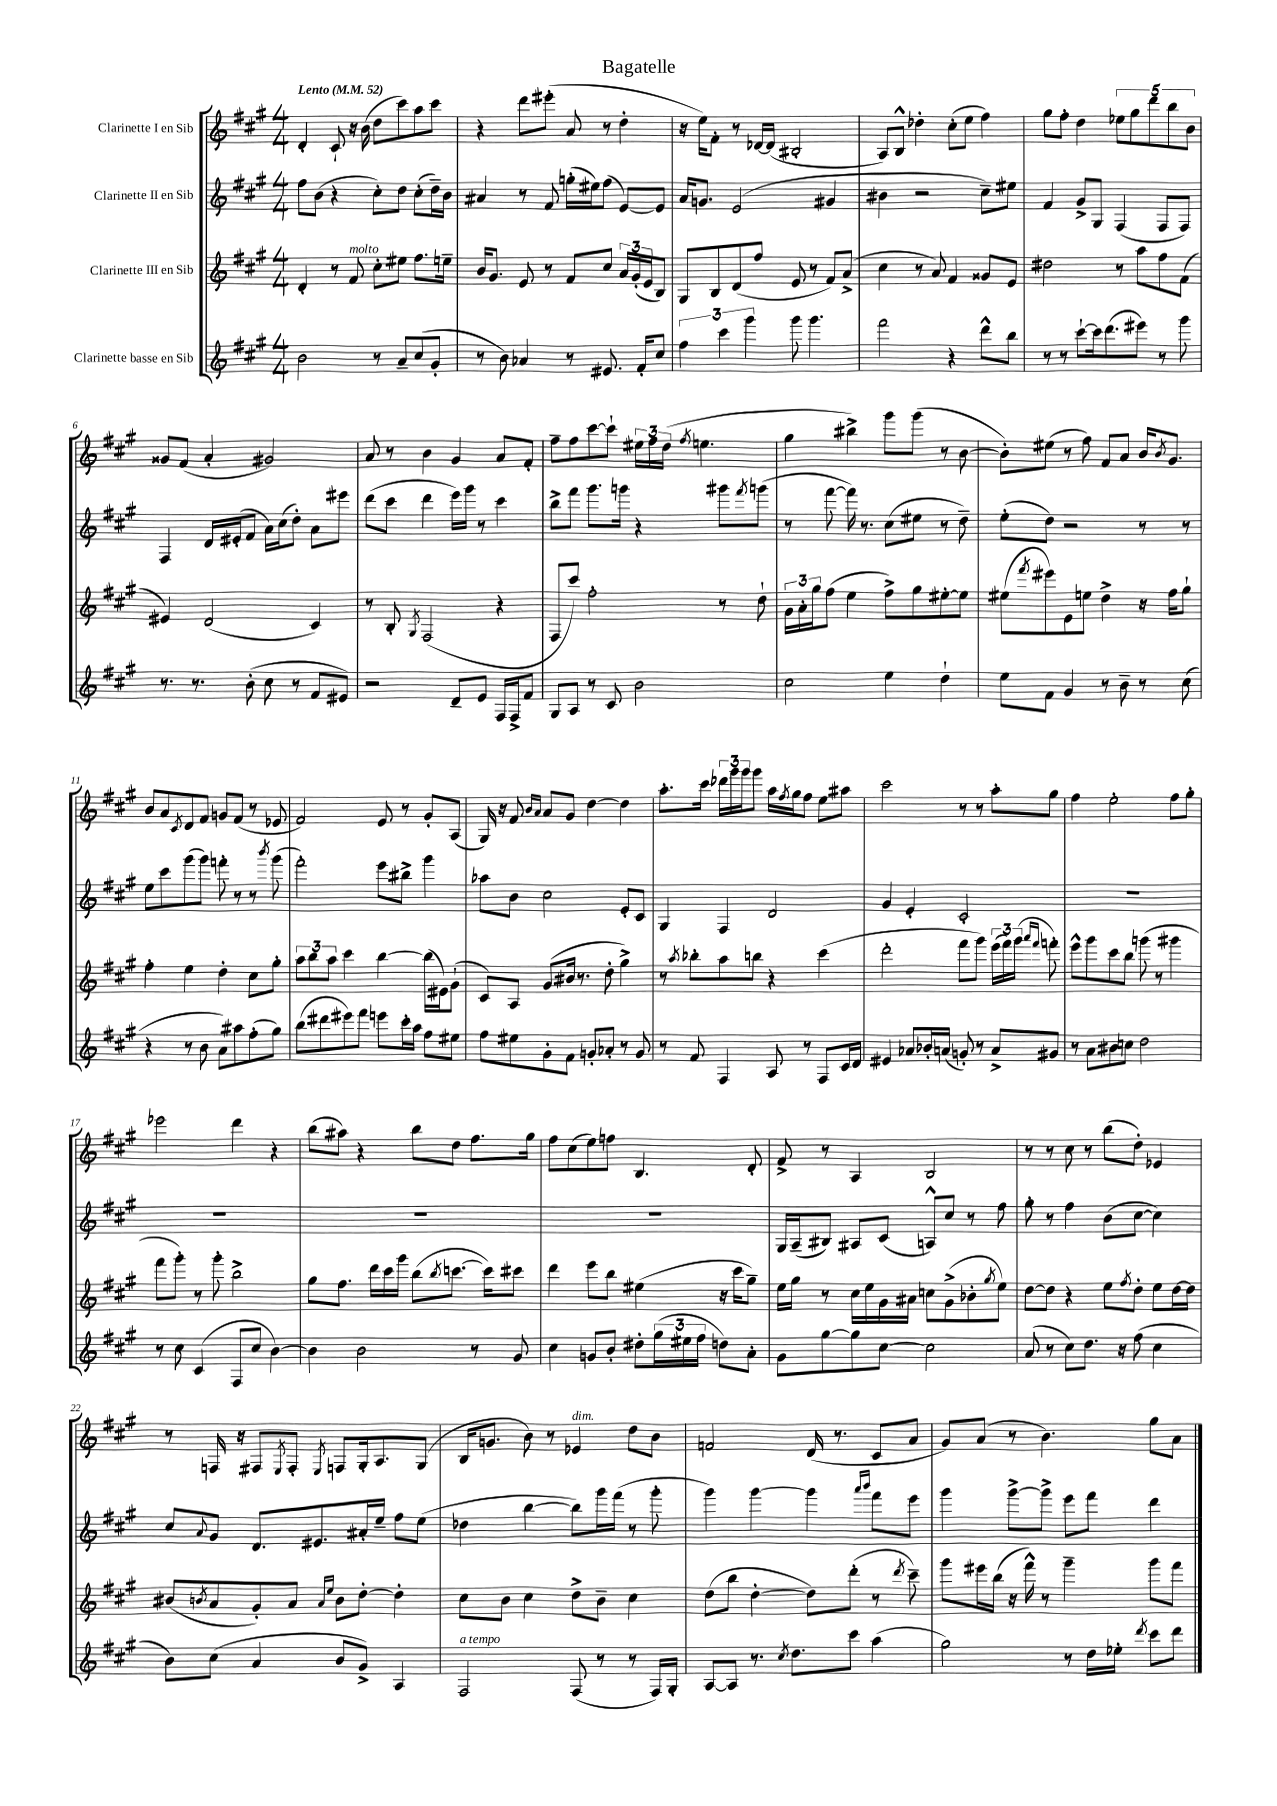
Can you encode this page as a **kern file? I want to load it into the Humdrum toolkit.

**kern	**kern	**kern	**kern
*staff4	*staff3	*staff2	*staff1
*clefG2	*clefG2	*clefG2	*clefG2
*k[f#c#g#]	*k[f#c#g#]	*k[f#c#g#]	*k[f#c#g#]
*M4/4	*M4/4	*M4/4	*M4/4
*MM52	*MM52	*MM52	*MM52
2b	4d'	8ff#	4d'
.	.	(8b	.
.	8r	4r	8c#`
.	8f#	.	16r
.	.	.	(16b
8r	8cc#'	8cc#')	8dd
8a~	8ee#	8dd	8ccc#)
(8cc#	8.ff#	(8cc#'	8aa
8g#'	.	16dd~)	8ccc#
.	16ee~	16b	.
=	=	=	=
8r	16b	4a#	4r
.	8.g#	.	.
8b)	.	.	.
4a-	8e	8r	8ddd
.	8r	8f#	(8eee#'
8r	8f#	(16gg'	8a
.	.	16ee#)	.
8.e#	8cc#	(8ff#	8r
.	24a	[8e)	4dd'
.	(24g#'	.	.
16f#'	.	.	.
.	24e	.	.
8cc#	8B)	8e]	.
=	=	=	=
6ff#	8G#	16a	16r
.	.	8.g	16ee)
.	8B	.	8f#'
6ccc#	.	.	.
.	(8d	(2e	8r
6ggg#	.	.	.
.	8ff#	.	[16d-
.	.	.	(16d-]
8ggg#	8e	.	2B#'
4.ggg#	8r	.	.
.	8f#)	4g#	.
.	(8a^	.	.
=	=	=	=
2fff#	4cc#	4b#	8A)
.	.	.	8B^^
.	8r	2r	4dd-'
.	8a)	.	.
4r	4f#	.	(8cc#'
.	.	.	8ee
8ddd^^	8g##	8cc#~)	4ff#)
8bb	8e	8ee#	.
=	=	=	=
8r	2dd#	4f#	8gg#
8r	.	.	8ff#'
[8ccc#`	.	8g#^	4dd
16ccc#]	.	8G#	.
(8.ddd	.	.	.
.	8r	(4F#	10ee-
.	.	.	10gg#
8eee#)	8aa	.	.
.	.	.	10ddd
8r	8ff#	8F#	.
.	.	.	10bb
8ggg#	(8f#	8F#)	.
.	.	.	10b
=	=	=	=
8.r	4e#)	4F#	8g##
.	.	.	(8f#
8.r	.	.	.
.	(2d	16d	4a'
.	.	(16e#'	.
(8b'	.	8f#	.
8cc#	.	16a)	2g#)
.	.	(16cc#	.
8r	.	8dd')	.
8f#	4c#)	8a	.
8e#)	.	8eee#	.
=	=	=	=
2r	8r	(8ddd	8a
.	8B'	8ccc#	8r
.	8qG#	.	.
.	(2F#	4ddd	4b
8d~	.	16eee)	4g#
.	.	16ggg#	.
8e	.	8r	.
16F#	4r	4ccc#	8a
16F#^	.	.	.
8f#	.	.	8f#'
=	=	=	=
8G#	8F#	8bb^	8ff#~
8A	8ccc#)	8fff#	8ff#
8r	2ff#'	8.ggg#	[8ccc#
8c#	.	.	8ccc#`]
.	.	16ggg	.
2b	.	4r	24ee#
.	.	.	24ff#
.	.	.	(24dd
.	.	.	8qff#
.	.	.	4.ee
.	8r	8ggg#	.
.	.	8qfff#	.
.	8dd`	(8ggg	.
=	=	=	=
2cc#	24g#	8r	4gg#
.	24a'	.	.
.	24gg#	.	.
.	(8ff#	[8fff#	.
.	4ee	16fff#])	4bb#^)
.	.	8.r	.
4ee	8ff#^)	(8cc#	8ggg#
.	8gg#	8ee#	(8ggg#
4dd`	[8ee#'	8r	8r
.	8ee#]	8dd~)	[8b
=	=	=	=
8ee	(8ee#	(8ee'	8b'])
.	8qfff#	.	.
8f#	8eee#)	8dd)	(8ee#
4g#	8e	2r	8r
.	8ee	.	8ff#)
8r	4dd^	.	8f#
8b~	.	.	8a
8r	16r	8r	16b
.	.	.	8qb
.	16ff#	.	8.g#
(8cc#	8gg#`	8r	.
=	=	=	=
4r	4ff#'	8ee	8b
.	.	8ccc#	8a
.	.	.	8qc#
8r	4ee	(8ggg#	8d
8b	.	8ggg#)	8f#
8a)	4dd'	8fff'	8g
8aa#	.	8r	(8f#
(8ff#'	8cc#	8r	8r
.	.	8qbbb	.
8gg#)	8gg#'	(8ggg#	8e-
=	=	=	=
(8bb	12aa	2fff#')	2f#)
.	12bb	.	.
8ddd#	.	.	.
.	12aa	.	.
8eee#)	4ccc#	.	.
8fff#	.	.	.
8eee	[4bb	8eee	8e
16ccc#'	.	8bb#^	8r
16aa	.	.	.
8ff#	(16bb]	4ggg#	8g#'
.	16e#)	.	.
8ee#	(8g#`	.	(8A
=	=	=	=
8ff#	8c#)	8aa-	16G#)
.	.	.	16r
8ee#	8A	8b	8f#
.	.	.	16qqb
.	.	.	16qqa
8g#'	(8g#	2cc#	8a
8f#	16b#	.	8g#
.	8.r	.	.
8g'	.	.	[4dd
8a-'	8dd'	.	.
8r	4gg#^)	8e'	4dd]
8g	.	8c#	.
=	=	=	=
8r	8r	4G#	8.aa'
.	8qaa	.	.
8f#	8bb-'	.	.
.	.	.	16ccc#
4F#	8aa	4F#	24ddd-
.	.	.	24ggg#
.	.	.	24ggg#
.	8bb	.	8ggg#
8A	4r	2d	16aa
.	.	.	8qff#
.	.	.	16gg#
8r	.	.	8ff#
8F#	(4ccc#	.	8ee
16c#	.	.	8aa#
16d	.	.	.
=	=	=	=
4e#	2ddd'	4g#	2ccc#
8a-	.	4e'	.
16b-'	.	.	.
(16a	.	.	.
8g')	8fff#	2c#'	8r
8r	8ggg#)	.	8r
8a^	(24eee	.	8aa'
.	24fff#)	.	.
.	(24ggg#	.	.
.	16qqaaa	.	.
.	16qqfff#	.	.
8g#	8fff')	.	8gg#
=	=	=	=
8r	8eee^^	1r	4ff#
8a	8ggg#	.	.
8b#	8ccc#	.	2ee'
8cc	8bb	.	.
2dd	(8ggg	.	.
.	8r	.	.
.	4ggg#	.	8ff#
.	.	.	8gg#'
=	=	=	=
8r	8fff#	1r	2eee-
8cc#	8ggg#')	.	.
(4c#	8r	.	.
.	8ggg#'	.	.
8F#	2bb^	.	4ddd
8cc#	.	.	.
[4b)	.	.	4r
=	=	=	=
4b]	8gg#	1r	(8bb
.	8.ff#	.	8aa#)
2b	.	.	4r
.	16ddd	.	.
.	16ccc#	.	.
.	16ggg#	.	.
.	(8bb	.	8bb
.	8qbb	.	.
.	[8.ccc	.	8dd
8r	.	.	8.ff#
.	16ccc])	.	.
8g#	8ccc#	.	.
.	.	.	16gg#
=	=	=	=
4cc#	4ddd	1r	8ff#
.	.	.	(8cc#
8g	8eee	.	8ee)
8b'	8bb	.	8ff
8dd#'	(4ee#	.	4.B
(24gg#	.	.	.
24ee#	.	.	.
24ff#	.	.	.
8dd)	16r	.	.
.	16ccc#	.	.
8a'	8gg#~)	.	8d'
=	=	=	=
8g#	16ee	16G#	8f#^
.	16gg#	(16A~	.
[8gg#	8r	8B#)	8r
8gg#]	16cc#	8A#	4A
.	16ee	.	.
[8cc#	16g#	(8c#	.
.	16a#	.	.
2cc#]	8cc	8A^^)	2B
.	(8g#^	8cc#	.
.	8b-'	8r	.
.	8qgg#	.	.
.	8ee)	8ff#	.
=	=	=	=
(8a	[8dd	8gg#'	8r
8r	8dd]	8r	8r
8cc#)	4r	4ff#	8cc#
8.dd	.	.	8r
.	8ee	(8b	(8bb
16r	.	.	.
.	8qff#	.	.
(8ff#	8dd'	[8cc#	8dd')
4cc#	8ee	4cc#])	4e-
.	[16dd	.	.
.	16dd]	.	.
=	=	=	=
8b)	(8b#	8cc#	8r
.	8qb	8qqa	.
(8cc#	8a	8g#	16F
.	.	.	16r
4a	8g#')	8.d	8F#
.	.	.	8qE
.	8a	.	8F#'
.	.	8.e#	.
.	16qqa	.	.
.	16qqee	.	8qE
8b	8b	.	8F
8g#^)	[8dd'	16a#'	16G#'
.	.	16ee~	8.A
4A	4dd']	8ff#	.
.	.	(8ee	(8G#
=	=	=	=
2F#	8cc#	4dd-	16B
.	.	.	8.g
.	8b	.	.
.	4cc#	[4bb	8b)
.	.	.	8r
(8F#	8dd^	8bb])	4e-
8r	8b~	16ggg#	.
.	.	(16fff#	.
8r	4cc#	8r	8dd
16F#)	.	8ggg#'	8b
16G#'	.	.	.
=	=	=	=
[8A	(8dd	4ggg#)	2f
8A]	8bb	.	.
8.r	[4dd'	[4ggg#	.
8qcc#	.	.	.
8.dd	.	.	.
.	8dd])	4ggg#]	(16d
.	.	.	8.r
8ccc#	(8ddd'	.	.
.	.	16qqaaa	.
.	.	16qqbbb	.
(4aa	8r	8fff#	8c#
.	8qddd	.	.
.	8ccc#~)	8eee	8a
=	=	=	=
2gg#)	8ggg#	4ggg#	8g#)
.	16eee#	.	(8a
.	(16bb	.	.
.	16r	[8ggg#^	8r
.	16fff#^^)	.	.
.	8r	8ggg#^]	4.b)
8r	4ggg#~	8eee	.
16dd	.	8fff#	.
16ee-'	.	.	.
8qddd	.	.	.
8ccc#	8ggg#	4ddd	8gg#
8ddd	8fff#	.	8a
==	==	==	==
*-	*-	*-	*-
